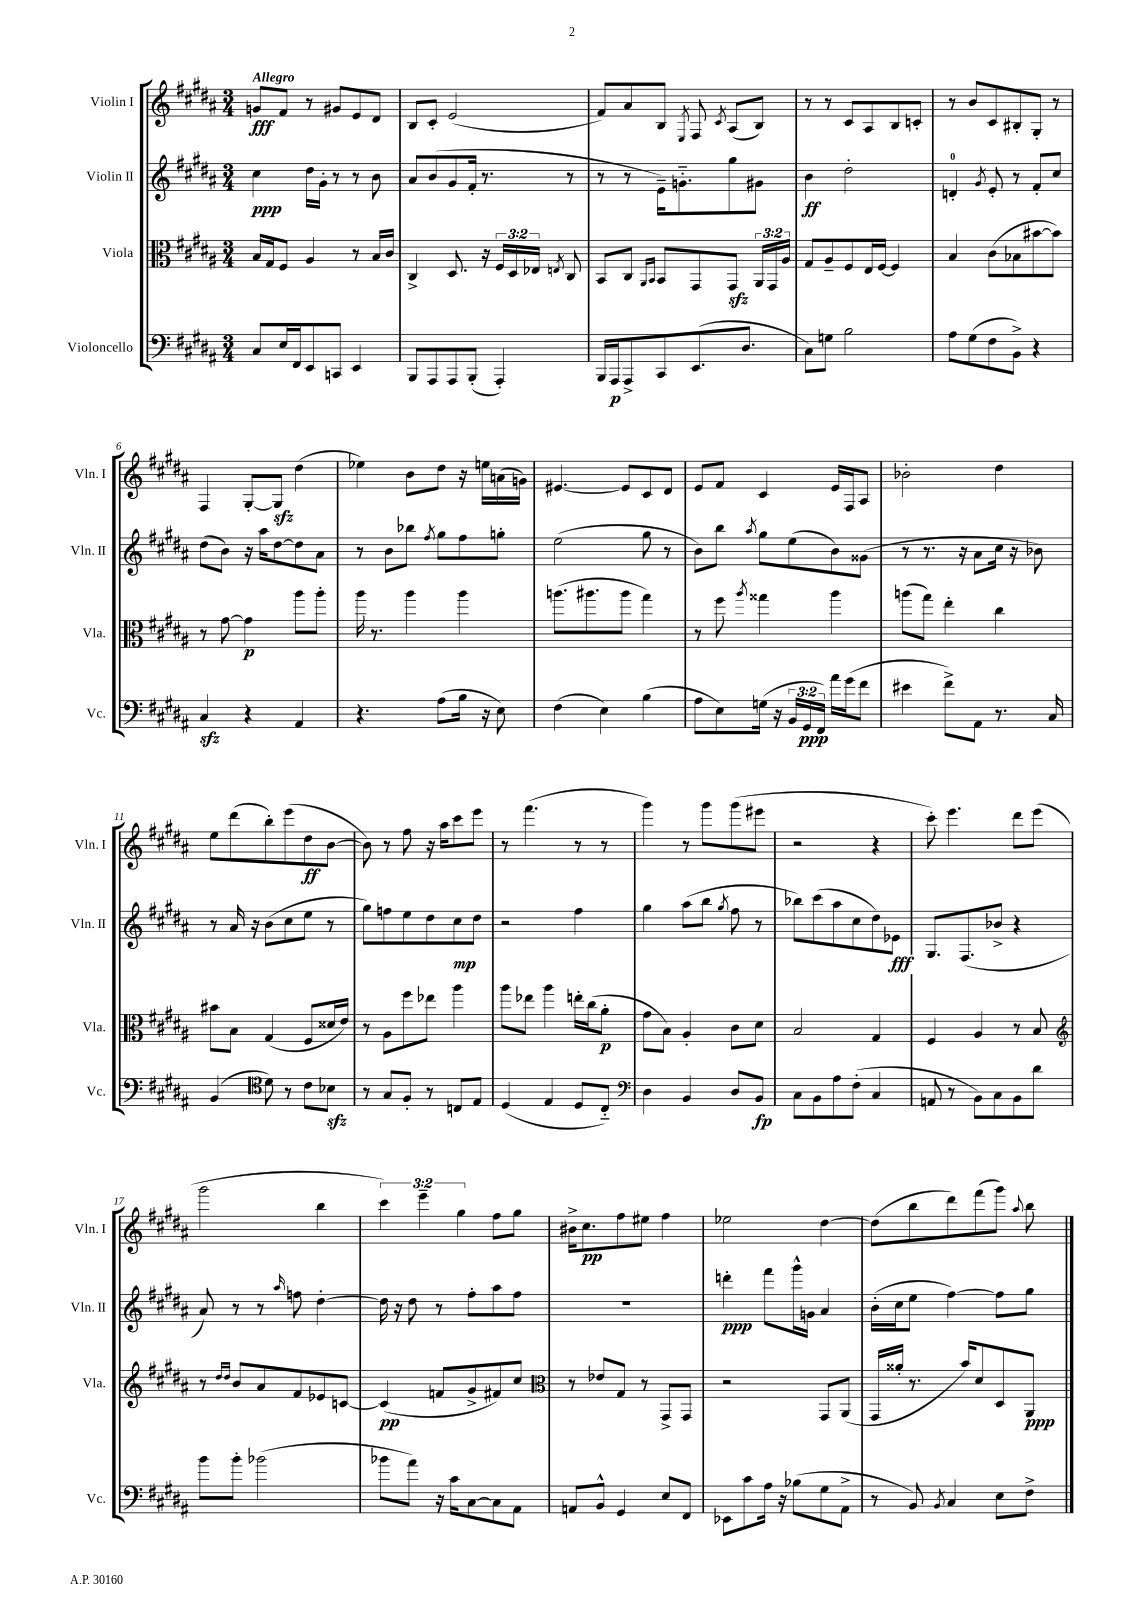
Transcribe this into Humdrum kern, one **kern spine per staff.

**kern	**dynam	**kern	**dynam	**kern	**dynam	**kern	**dynam
*part4	*part4	*part3	*part3	*part2	*part2	*part1	*part1
*staff4	*staff4	*staff3	*staff3	*staff2	*staff2	*staff1	*staff1
*I"Violoncello	*	*I"Viola	*	*I"Violin II	*	*I"Violin I	*
*I'Vc.	*	*I'Vla.	*	*I'Vln. II	*	*I'Vln. I	*
*clefF4	*	*clefC3	*	*clefG2	*	*clefG2	*
*k[f#c#g#d#a#]	*	*k[f#c#g#d#a#]	*	*k[f#c#g#d#a#]	*	*k[f#c#g#d#a#]	*
*M3/4	*	*M3/4	*	*M3/4	*	*M3/4	*
=1	=1	=1	=1	=1	=1	=1	=1
!	!	!	!	!	!	!LO:TX:a:B:t=Allegro	!
8C#/L	.	16B/LL	.	4cc#\	ppp	8gn/L	fff
.	.	16G#/J	.	.	.	.	.
16E/L	.	8F#/J	.	.	.	8f#/J	.
16FF#/J	.	.	.	.	.	.	.
8EE/	.	4A#/	.	16dd#\LL	.	8r	.
.	.	.	.	16g#'\JJ	.	.	.
8CCn/J	.	.	.	8r	.	8g#X/L	.
4EE/	.	8r	.	8r	.	8e/	.
.	.	16B/LL	.	8b\	.	8d#/J	.
.	.	16c#/JJ	.	.	.	.	.
=2	=2	=2	=2	=2	=2	=2	=2
8BBB/L	.	4C#^/	.	8a#/L	.	8B/L	.
8AAA#/	.	.	.	(8b/	.	8c#'/J	.
8AAA#/	.	8.D#/	.	8g#/	.	(2e/	.
(8BBB'/J	.	.	.	16f#'/Jk	.	.	.
.	.	16r	.	8.r	.	.	.
4AAA#'/)	.	24F#/LL	.	.	.	.	.
.	.	24D#/	.	.	.	.	.
.	.	24E-X/JJ	.	.	.	.	.
.	.	8qEn/	.	.	.	.	.
.	.	8C#/	.	8r	.	.	.
=3	=3	=3	=3	=3	=3	=3	=3
16BBB/LL	.	8BB/L	.	8r	.	8f#/L)	.
16AAA#/J	p	.	.	.	.	.	.
8AAA#^/	.	8C#/J	.	8r	.	8a#/	.
.	.	16qqAA#/LL	.	.	.	.	.
.	.	16qqBB/JJ	.	.	.	.	.
8CC#/	.	8BB/L	.	16e~\KL)	.	8B/J	.
.	.	.	.	8.gn\	.	.	.
.	.	.	.	.	.	8qE/	.
(8.EE/	.	8GG#/	.	.	.	8F#/	.
.	.	.	.	.	.	8qc#/	.
.	.	8GG#zz/J	.	8gg#\	.	(8A#/L	.
8.D#/J	.	.	.	.	.	.	.
.	.	24AA#/LL	.	8g#X\J	.	8B/J)	.
.	.	24GG#/	.	.	.	.	.
.	.	24A#/JJ	.	.	.	.	.
=4	=4	=4	=4	=4	=4	=4	=4
8C#\L)	.	8G#/L	.	4b\	ff	8r	.
8Gn\J	.	8A#~/	.	.	.	8r	.
2B\	.	8F#/	.	2dd#'\	.	8c#/L	.
.	.	16E/L	.	.	.	8A#/	.
.	.	[16F#/JJ	.	.	.	.	.
.	.	4F#/]	.	.	.	8B/	.
.	.	.	.	.	.	8cn'/J	.
=5	=5	=5	=5	=5	=5	=5	=5
8A#\L	.	4B/	.	4dn'/	.	8r	.
(8G#\	.	.	.	.	.	8b/L	.
.	.	.	.	8qg#/	.	.	.
8F#\	.	(8c#\L	.	8e'/	.	8c#/	.
8BB^\J)	.	8B-X\	.	8r	.	8B#X'/	.
4r	.	[8b#X\	.	8f#'/L	.	8G#'/J	.
.	.	8b#\J])	.	8cc#/J	.	8r	.
!!LO:LB:g=z
=6	=6	=6	=6	=6	=6	=6	=6
4C#zz/	.	8r	.	(8dd#\L	.	4F#/	.
.	.	[8g#\	.	8b\J)	.	.	.
4r	.	4g#\]	p	16r	.	[8G#'/L	.
.	.	.	.	16aa#\KL	.	.	.
.	.	.	.	[8dd#\	.	8G#zz/J]	.
4AA#/	.	8aa#\L	.	8dd#\]	.	(4dd#\	.
.	.	8aa#'\J	.	8a#\J	.	.	.
=7	=7	=7	=7	=7	=7	=7	=7
4.r	.	16aa#\	.	8r	.	4ee-X\)	.
.	.	8.r	.	.	.	.	.
.	.	.	.	8b\L	.	.	.
.	.	4aa#\	.	8bb-X\J	.	8b\L	.
.	.	.	.	8qff#/	.	.	.
(8A#\L	.	.	.	8gg#\L	.	8dd#\J	.
16B\Jk	.	4aa#\	.	8ff#\	.	16r	.
16r	.	.	.	.	.	16een\LL	.
8E\)	.	.	.	8ggn'\J	.	(16an\	.
.	.	.	.	.	.	16gn\JJ)	.
=8	=8	=8	=8	=8	=8	=8	=8
(4F#\	.	(8.aan\L	.	(2ee\	.	[4.e#X/	.
.	.	8.aa#X\	.	.	.	.	.
4E\)	.	.	.	.	.	.	.
.	.	8aa#\J	.	.	.	8e#/L]	.
(4B\	.	4gg#\)	.	8gg#\	.	8c#/	.
.	.	.	.	8r	.	8d#/J	.
=9	=9	=9	=9	=9	=9	=9	=9
8A#\L	.	8r	.	8b\L)	.	8e/L	.
8E\)	.	8ff#\	.	8bb\J	.	8f#/J	.
.	.	8qaa#/	.	8qaa#/	.	.	.
(16Gn\Jk	.	4gg##X\	.	8gg#\L	.	4c#/	.
16r	.	.	.	.	.	.	.
24BB/LL	.	.	.	(8ee\	.	.	.
24GG#/	ppp	.	.	.	.	.	.
24FF#/JJ)	.	.	.	.	.	.	.
16a#\LL	.	4aa#\	.	8b\)	.	16e/LL	.
(16g#\J	.	.	.	.	.	16F#/J	.
8f#\J	.	.	.	(8g##X\J	.	8A#/J	.
=10	=10	=10	=10	=10	=10	=10	=10
4e#X\	.	(8aan\L	.	8r	.	2b-X'\	.
.	.	8gg#\J)	.	8.r	.	.	.
8f#^\L)	.	4ee'\	.	.	.	.	.
.	.	.	.	16r	.	.	.
8AA#\J	.	.	.	8a#\L	.	.	.
8.r	.	4cc#\	.	16cc#\Jk	.	4dd#\	.
.	.	.	.	16r	.	.	.
.	.	.	.	8b-X\)	.	.	.
16C#/	.	.	.	.	.	.	.
!!LO:LB:g=z
=11	=11	=11	=11	=11	=11	=11	=11
(4BB/	.	8b#X\L	.	8r	.	8ee\L	.
.	.	8B\J	.	16a#/	.	(8ddd#\	.
.	.	.	.	16r	.	.	.
*clefC4	*	*	*	*	*	*	*
8d#\)	.	(4G#/	.	(8b\L	.	8bb'\)	.
8r	.	.	.	8cc#\	.	(8eee\	.
8c#\L	.	8F#/L	.	8ee\J	.	8dd#\	ff
8B-Xzz\J	.	16d##X/L	.	8r	.	[8b\J	.
.	.	16e/JJ)	.	.	.	.	.
=12	=12	=12	=12	=12	=12	=12	=12
8r	.	8r	.	8gg#\L)	.	8b\])	.
8G#/L	.	8A#\L	.	8ffn\	.	8r	.
8F#'/J	.	8ff#\	.	8ee\	.	8ff#\	.
8r	.	8ee-X\J	.	8dd#\	.	16r	.
.	.	.	.	.	.	16aa#\KL	.
8Cn/L	.	4aa#\	.	8cc#\	mp	8ccc#\	.
8E/J	.	.	.	8dd#\J	.	8eee\J	.
=13	=13	=13	=13	=13	=13	=13	=13
(4D#/	.	8aa#\L	.	2r	.	8r	.
.	.	8ee-X\J	.	.	.	(4.fff#\	.
4E/	.	4aa#\	.	.	.	.	.
8D#/L	.	16een'\LL	.	4ff#\	.	8r	.
.	.	(16cc#\J	.	.	.	.	.
8C#/J)	.	8a#'\J	p	.	.	8r	.
=14	=14	=14	=14	=14	=14	=14	=14
*clefF4	*	*	*	*	*	*	*
4D#\	.	8g#\L	.	4gg#\	.	4ggg#\)	.
.	.	8B\J)	.	.	.	.	.
4BB/	.	4A#'/	.	(8aa#\L	.	8r	.
.	.	.	.	8bb\J	.	8ggg#\L	.
.	.	.	.	8qgg#/	.	.	.
8D#/L	.	8c#\L	.	8ff#\	.	(8ggg#\	.
8BB/J	fp	8d#\J	.	8r	.	8eee#X\J	.
=15	=15	=15	=15	=15	=15	=15	=15
8C#\L	.	2B/	.	8bb-X\L)	.	2r	.
8BB\	.	.	.	(8ccc#\	.	.	.
8A#\	.	.	.	8aa#\	.	.	.
(8F#'\J	.	.	.	8cc#\	.	.	.
4C#/	.	4G#/	.	8dd#\)	.	4r	.
.	.	.	.	8e-X\J	fff	.	.
=16	=16	=16	=16	=16	=16	=16	=16
8AAn/	.	4F#/	.	8.G#/L	.	8ccc#'\)	.
8r	.	.	.	.	.	4.eee\	.
.	.	.	.	(8.F#/	.	.	.
8BB\L)	.	4A#/	.	.	.	.	.
8C#\	.	.	.	8b-X^/J	.	.	.
8BB\	.	8r	.	4r	.	8ddd#\L	.
8d#\J	.	8B/	.	.	.	(8eee\J	.
!!LO:LB:g=z
=17	=17	=17	=17	=17	=17	=17	=17
*	*	*clefG2	*	*	*	*	*
8b\L	.	8r	.	8a#/)	.	2ggg#\	.
.	.	16qqdd#/LL	.	.	.	.	.
.	.	16qqdd#/JJ	.	.	.	.	.
8b'\J	.	8b/L	.	8r	.	.	.
(2b-X\	.	8a#/	.	8r	.	.	.
.	.	.	.	16qqaa#/	.	.	.
.	.	8f#/	.	8ffn\	.	.	.
.	.	8e-X/	.	[4dd#'\	.	4bb\	.
.	.	[8cn/J	.	.	.	.	.
=18	=18	=18	=18	=18	=18	=18	=18
8b-X\L	.	(4c/]	pp	16dd#\]	.	6ccc#\)	.
.	.	.	.	16r	.	.	.
8a#\J)	.	.	.	8dd#\	.	.	.
.	.	.	.	.	.	6eee~\	.
16r	.	8fn/L	.	8r	.	.	.
16c#\KL	.	.	.	.	.	.	.
.	.	.	.	.	.	6gg#\	.
[8C#\	.	8g#^/	.	8ff#'\L	.	.	.
8C#\]	.	8f#X/)	.	8aa#\	.	8ff#\L	.
8AA#\J	.	8cc#/J	.	8ff#\J	.	8gg#\J	.
=19	=19	=19	=19	=19	=19	=19	=19
*	*	*clefC3	*	*	*	*	*
8AAn/L	.	8r	.	2.r	.	16b#X^\KL	.
.	.	.	.	.	.	8.cc#\	pp
8BB^^/J	.	8e-X/L	.	.	.	.	.
4GG#/	.	8G#/J	.	.	.	8ff#\	.
.	.	8r	.	.	.	8ee#X\J	.
8E/L	.	8GG#^/L	.	.	.	4ff#\	.
8FF#/J	.	8GG#/J	.	.	.	.	.
=20	=20	=20	=20	=20	=20	=20	=20
8EE-X\L	.	2r	.	4dddn'\	ppp	2ee-X\	.
8c#\	.	.	.	.	.	.	.
16A#\Jk	.	.	.	8fff#\L	.	.	.
16r	.	.	.	.	.	.	.
(8B-X\L	.	.	.	16ggg#^^\L	.	.	.
.	.	.	.	16gn\JJ	.	.	.
8G#\	.	8GG#/L	.	4a#/	.	[4dd#\	.
8AA#^\J	.	(8AA#/J	.	.	.	.	.
=21	=21	=21	=21	=21	=21	=21	=21
8r	.	16GG#/LL	.	(16b'\LL	.	(8dd#\L]	.
.	.	16a##X'/JJ	.	16cc#\J	.	.	.
8BB/)	.	8.r	.	8ee\J	.	8bb\	.
8qBB/	.	.	.	.	.	.	.
4C#/	.	.	.	[4ff#\)	.	8ddd#\)	.
.	.	16b/KL)	.	.	.	.	.
.	.	8d#/	.	.	.	(8fff#\	.
8E\L	.	8D#/	.	8ff#\L]	.	8ggg#\J)	.
.	.	.	.	.	.	8qqaa#/	.
8F#^\J	.	8AA#/J	ppp	8gg#\J	.	8bb\	.
==	==	==	==	==	==	==	==
*-	*-	*-	*-	*-	*-	*-	*-
